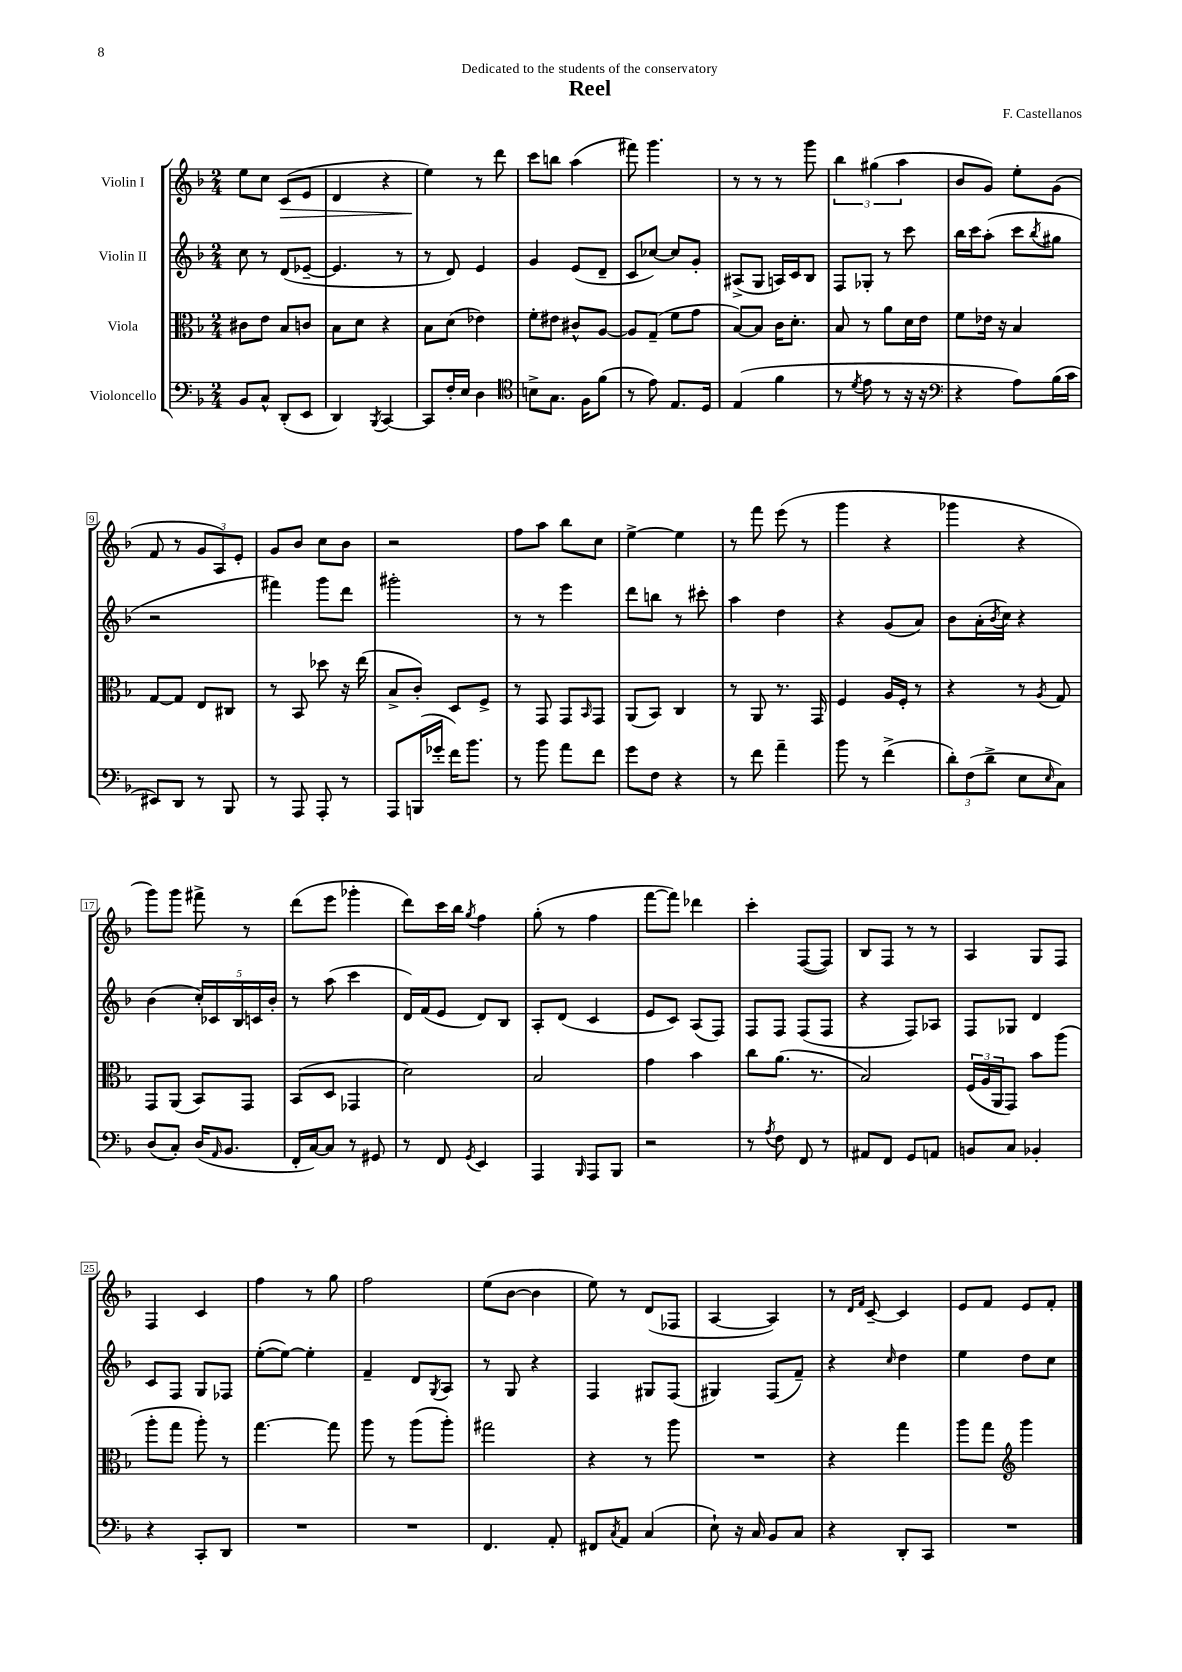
\header { title = "Reel" composer = "F. Castellanos" dedication = "Dedicated to the students of the conservatory" }
<<
\new StaffGroup <<
\new Staff = "s0" \with { instrumentName = "Violin I" } {
    \clef treble \key f \major \numericTimeSignature \time 2/4
    e''8 c''8 c'8\>( e'8 |
    d'4 r4 |
    e''4\!) r8 d'''8 |
    c'''8 b''8 a''4( |
    fis'''8) g'''4. |
    r8 r8 r8 g'''8 |
    \tuplet 3/2 { bes''4 gis''4( a''4 } |
    bes'8 g'8) e''8-. g'8( |
    f'8 r8 \tuplet 3/2 { g'8 a8) e'8-. } |
    g'8 bes'8 c''8 bes'8 |
    r2 |
    f''8 a''8 bes''8 c''8 |
    e''4~-> e''4 |
    r8 f'''8 e'''8( r8 |
    g'''4 r4 |
    ges'''4 r4 |
    g'''8) g'''8 fis'''8-> r8 |
    d'''8( e'''8 ges'''4-. |
    d'''8) c'''16 bes''16 \acciaccatura { g''8 } f''4 |
    g''8-.( r8 f''4 |
    f'''8~ f'''8) des'''4 |
    c'''4-. f8~( f8) |
    bes8 f8 r8 r8 |
    a4 g8 f8 |
    f4 c'4 |
    f''4 r8 g''8 |
    f''2 |
    e''8( bes'8~ bes'4 |
    e''8) r8 d'8( fes8 |
    a4~ a4) |
    r8 \grace { d'16 f'16 } c'8~-- c'4 |
    e'8 f'8 e'8 f'8-. \bar "|." |
}
\new Staff = "s1" \with { instrumentName = "Violin II" } {
    \clef treble \key f \major \numericTimeSignature \time 2/4
    c''8 r8 d'8( ees'8~-- |
    ees'4. r8 |
    r8 d'8) e'4 |
    g'4 e'8( d'8-- |
    c'8 ces''8~) ces''8 g'8-. |
    ais8->( g8 a16) c'16 bes8 |
    f8 ges8-. r8 c'''8 |
    bes''16 c'''16 a''8-.( c'''8 \acciaccatura { bes''8 } gis''8 |
    r2 |
    fis'''4) g'''8 d'''8 |
    gis'''2-. |
    r8 r8 e'''4 |
    d'''8 b''8 r8 cis'''8-. |
    a''4 d''4 |
    r4 g'8( a'8) |
    bes'8 a'16-.( \acciaccatura { bes'8 } c''16) r4 |
    bes'4( \tuplet 5/4 { c''16-.) ces'16 bes16 c'16 bes'16-. } |
    r8 a''8( c'''4 |
    d'16) f'16( e'8 d'8) bes8 |
    a8-. d'8( c'4 |
    e'8 c'8) a8( f8) |
    f8 f8 f8( f8 |
    r4 f8) aes8 |
    f8 ges8 d'4 |
    c'8 f8 g8 fes8 |
    e''8~-.( e''8~) e''4-. |
    f'4-- d'8 \acciaccatura { g8 } a8 |
    r8 g8 r4 |
    f4 gis8 f8( |
    gis4) f8( f'8--) |
    r4 \grace { c''16 } d''4 |
    e''4 d''8 c''8 \bar "|." |
}
\new Staff = "s2" \with { instrumentName = "Viola" } {
    \clef alto \key f \major \numericTimeSignature \time 2/4
    cis'8 e'8 bes8 c'8 |
    bes8 d'8 r4 |
    bes8 d'8( ees'4) |
    f'8-. eis'8 cis'8-^ a8~ |
    a8 g8--( f'8 g'8 |
    bes8~) bes8 c'16 d'8.-. |
    bes8 r8 a'8 d'16 e'16 |
    f'8 ees'16 r16 bes4 |
    g8~ g8 e8 cis8 |
    r8 bes,8 des''8 r16 e''16( |
    bes8-> c'8-.) d8 f8-> |
    r8 g,8 g,8 \grace { bes,16 } g,8 |
    a,8( bes,8) c4 |
    r8 a,8 r8. g,16 |
    f4 a16 f16-. r8 |
    r4 r8 \acciaccatura { a8 } g8 |
    g,8 a,8( bes,8) g,8 |
    bes,8( d8 ges,4 |
    d'2) |
    bes2 |
    g'4 bes'4 |
    c''8 a'8.( r8. |
    bes2) |
    \tuplet 3/2 { f16( a16 a,16 } g,8) bes'8 a''8( |
    a''8-. g''8 a''8-.) r8 |
    g''4.~ g''8 |
    a''8 r8 a''8( a''8-.) |
    gis''2 |
    r4 r8 a''8 |
    R2 |
    r4 g''4 |
    a''8 g''8 \clef treble g'''4 \bar "|." |
}
\new Staff = "s3" \with { instrumentName = "Violoncello" } {
    \clef bass \key f \major \numericTimeSignature \time 2/4
    bes,8 c8-^ d,8-.( e,8 |
    d,4) \acciaccatura { bes,,8 } c,4~ |
    c,8 f16-. e16 d4 |
    \clef tenor b8-> g8. f16 f'8( |
    r8 e'8) e8. d16 |
    e4( f'4 |
    r8 \acciaccatura { d'8 } e'8 r8 r16 r16 |
    \clef bass r4 a8) bes16( c'16 |
    eis,8) d,8 r8 bes,,8 |
    r8 a,,8 a,,8-. r8 |
    a,,8 b,,16( ges'16-. f'16) bes'8. |
    r8 bes'8 a'8 f'8 |
    g'8 f8 r4 |
    r8 f'8 a'4-- |
    bes'8 r8 f'4->( |
    \tuplet 3/2 { d'8-.) f8( d'8-> } e8 \grace { e16 } c8) |
    d8( c8-.) d16( \grace { a,16 } bes,8. |
    f,16-. c16~) c8 r8 gis,8 |
    r8 f,8 \acciaccatura { g,8 } e,4 |
    a,,4 \grace { bes,,16 } a,,8 bes,,8 |
    r2 |
    r8 \acciaccatura { a8 } f8 f,8 r8 |
    ais,8 f,8 g,8 a,8 |
    b,8 c8 bes,4-. |
    r4 c,8-. d,8 |
    R2 |
    R2 |
    f,4. a,8-. |
    fis,8 \acciaccatura { c8 } a,8 c4( |
    e8-!) r16 c16 bes,8 c8 |
    r4 d,8-. c,8 |
    R2 \bar "|." |
}
>>
>>
\layout { \context { \Score \override BarNumber.stencil = #(make-stencil-boxer 0.1 0.3 ly:text-interface::print) } }
